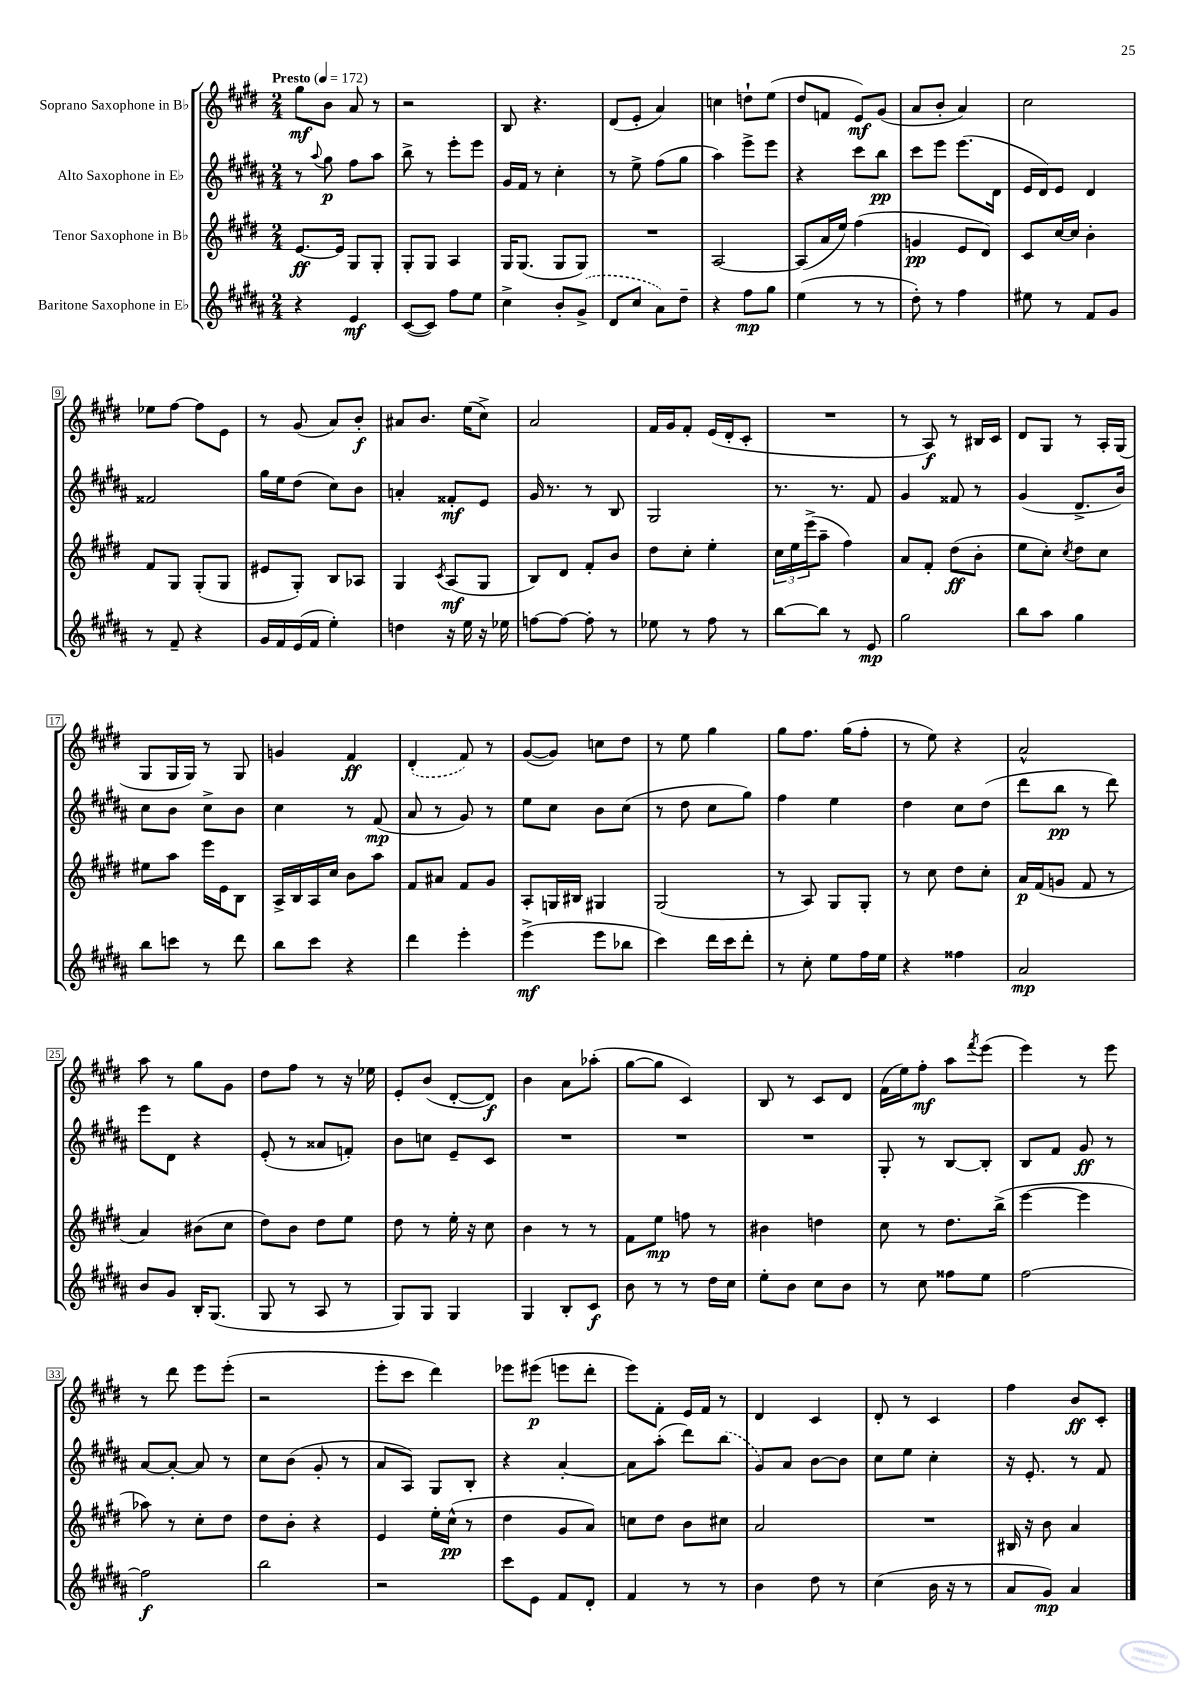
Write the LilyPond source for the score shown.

<<
\new StaffGroup <<
\new Staff = "s0" \with { instrumentName = "Soprano Saxophone in Bb" } {
    \clef treble \key e \major \numericTimeSignature \time 2/4 \tempo "Presto" 4 = 172
    gis''8\mf b'8 a'8 r8 |
    r2 |
    b8 r4. |
    dis'8( e'8-. a'4) |
    c''4 d''8-! e''8( |
    dis''8 f'8 e'8\mf) gis'8( |
    a'8 b'8-. a'4) |
    cis''2 |
    ees''8 fis''8~ fis''8 e'8 |
    r8 gis'8( a'8) b'8-.\f |
    ais'8 b'8. e''16( cis''8->) |
    a'2 |
    fis'16 gis'16 fis'8-. e'16( dis'16-. cis'8-. |
    R2 |
    r8 a8\f) r8 bis16 cis'16 |
    dis'8 gis8 r8 a16-. gis16( |
    gis8 gis16 gis16) r8 gis8 |
    g'4 fis'4\ff |
    \once \slurDashed dis'4-.( fis'8) r8 |
    gis'8~( gis'8) c''8 dis''8 |
    r8 e''8 gis''4 |
    gis''8 fis''8. gis''16( fis''8-. |
    r8 e''8) r4 |
    a'2-^ |
    a''8 r8 gis''8 gis'8 |
    dis''8 fis''8 r8 r16 ees''16 |
    e'8-. b'8( dis'8~-. dis'8\f) |
    b'4 a'8 aes''8-.( |
    gis''8~ gis''8 cis'4) |
    b8 r8 cis'8 dis'8 |
    fis'16( e''16) fis''8-.\mf a''8 \acciaccatura { fis'''8 } e'''8( |
    e'''4) r8 e'''8 |
    r8 dis'''8 e'''8 e'''8-.( |
    r2 |
    e'''8-. cis'''8 dis'''4) |
    ees'''8 eis'''8\p( e'''8 dis'''8-. |
    e'''8) fis'8-. e'16 fis'16 r8 |
    dis'4 cis'4 |
    dis'8-. r8 cis'4 |
    fis''4 b'8\ff cis'8-. \bar "|." |
}
\new Staff = "s1" \with { instrumentName = "Alto Saxophone in Eb" } {
    \clef treble \key b \major \numericTimeSignature \time 2/4
    r8 \appoggiatura { ais''8 } gis''8\p fis''8 ais''8 |
    b''8-> r8 e'''8-. e'''8 |
    gis'16 fis'16 r8 cis''4-. |
    r8 e''8-> fis''8( gis''8 |
    ais''4) e'''8-> e'''8 |
    r4 cis'''8 b''8\pp |
    cis'''8 e'''8 e'''8.( dis'16 |
    e'16 dis'16) e'8 dis'4 |
    fisis'2 |
    gis''16 e''16 dis''8( cis''8) b'8 |
    a'4-. fisis'8-.\mf e'8 |
    gis'16 r8. r8 b8 |
    gis2 |
    r8. r8. fis'8 |
    gis'4 fisis'8 r8 |
    gis'4( dis'8.-> b'16) |
    cis''8 b'8 cis''8-> b'8 |
    cis''4 r8 fis'8\mp( |
    ais'8 r8 gis'8) r8 |
    e''8 cis''8 b'8 cis''8( |
    r8 dis''8 cis''8 gis''8) |
    fis''4 e''4 |
    dis''4 cis''8 dis''8( |
    dis'''8 b''8\pp r8 dis'''8) |
    e'''8 dis'8 r4 |
    e'8-.( r8 aisis'8 f'8-.) |
    b'8 c''8 e'8-- cis'8 |
    R2 |
    R2 |
    R2 |
    gis8-. r8 b8~ b8-. |
    b8 fis'8 gis'8\ff r8 |
    ais'8~ ais'8~-. ais'8 r8 |
    cis''8 b'8( gis'8-. r8 |
    ais'8 ais8) gis8 b8-. |
    r4 ais'4~-. |
    ais'8 ais''8-.( dis'''8) \once \slurDashed b''8( |
    gis'8) ais'8 b'8~ b'8 |
    cis''8 e''8 cis''4-. |
    r16 e'8.-. r8 fis'8 \bar "|." |
}
\new Staff = "s2" \with { instrumentName = "Tenor Saxophone in Bb" } {
    \clef treble \key e \major \numericTimeSignature \time 2/4
    e'8.~\ff e'16 gis8 gis8-. |
    gis8-. gis8 a4 |
    gis16 gis8.( gis8 gis8) |
    R2 |
    a2~ |
    a8( a'16 e''16) fis''4( |
    g'4\pp e'8 dis'8) |
    cis'8 cis''16~ cis''16 b'4-. |
    fis'8 gis8 gis8-.( gis8 |
    eis'8 gis8-.) b8 aes8 |
    gis4 \acciaccatura { cis'8 } a8\mf( gis8 |
    b8) dis'8 fis'8-. b'8 |
    dis''8 cis''8-. e''4-. |
    \tuplet 3/2 { cis''16 e''16 e'''16->( } a''8-- fis''4) |
    a'8 fis'8-. dis''8\ff( b'8-. |
    e''8 cis''8-.) \acciaccatura { cis''8 } dis''8 cis''8 |
    eis''8 a''8 e'''16 e'16 b8 |
    a16-> b16 a16 cis''16 b'8 a''8 |
    fis'8 ais'8 fis'8 gis'8 |
    a8-. g16 bis16 gis4 |
    gis2( |
    r8 a8) gis8 gis8-. |
    r8 cis''8 dis''8 cis''8-. |
    a'16\p fis'16( g'8 fis'8 r8 |
    a'4) bis'8( cis''8 |
    dis''8) b'8 dis''8 e''8 |
    dis''8 r8 e''16-. r16 cis''8 |
    b'4 r8 r8 |
    fis'8 e''8\mp f''8 r8 |
    bis'4 d''4 |
    cis''8 r8 dis''8. b''16->( |
    e'''4~ e'''4 |
    aes''8) r8 cis''8-. dis''8 |
    dis''8 b'8-. r4 |
    e'4 e''16-. cis''16-^\pp( r8 |
    dis''4 gis'8 a'8) |
    c''8 dis''8 b'8 cis''8 |
    a'2 |
    R2 |
    bis16 r16 b'8 a'4 \bar "|." |
}
\new Staff = "s3" \with { instrumentName = "Baritone Saxophone in Eb" } {
    \clef treble \key b \major \numericTimeSignature \time 2/4
    r4 e'4\mf |
    cis'8~( cis'8) fis''8 e''8 |
    cis''4-> b'8-. \once \slurDashed gis'8->( |
    dis'8 cis''8 ais'8) dis''8-- |
    r4 fis''8\mp gis''8 |
    e''4( r8 r8 |
    dis''8-.) r8 fis''4 |
    eis''8 r8 fis'8 gis'8 |
    r8 fis'8-- r4 |
    gis'16 fis'16 e'16( fis'16 e''4-.) |
    d''4 r16 e''16 r16 ees''16 |
    f''8~ f''8~ f''8-. r8 |
    ees''8 r8 fis''8 r8 |
    b''8~ b''8 r8 e'8\mp |
    gis''2 |
    b''8 ais''8 gis''4 |
    b''8 c'''8 r8 dis'''8 |
    b''8 cis'''8 r4 |
    dis'''4 e'''4-. |
    e'''4->\mf( e'''8 bes''8 |
    cis'''4) dis'''16 cis'''16 dis'''8-. |
    r8 cis''8-. e''8 fis''16 e''16 |
    r4 fisis''4 |
    ais'2\mp |
    b'8 gis'8 b16-. gis8.( |
    gis8 r8 ais8 r8 |
    gis8) gis8 gis4 |
    gis4 b8-. cis'8\f |
    b'8 r8 r8 dis''16 cis''16 |
    e''8-. b'8 cis''8 b'8 |
    r8 cis''8 fisis''8 e''8 |
    fis''2~ |
    fis''2\f |
    b''2 |
    r2 |
    cis'''8 e'8 fis'8 dis'8-. |
    fis'4 r8 r8 |
    b'4 dis''8 r8 |
    cis''4( b'16 r16 r8 |
    ais'8 gis'8\mp) ais'4 \bar "|." |
}
>>
>>
\layout { \context { \Score \override BarNumber.stencil = #(make-stencil-boxer 0.1 0.3 ly:text-interface::print) } }
